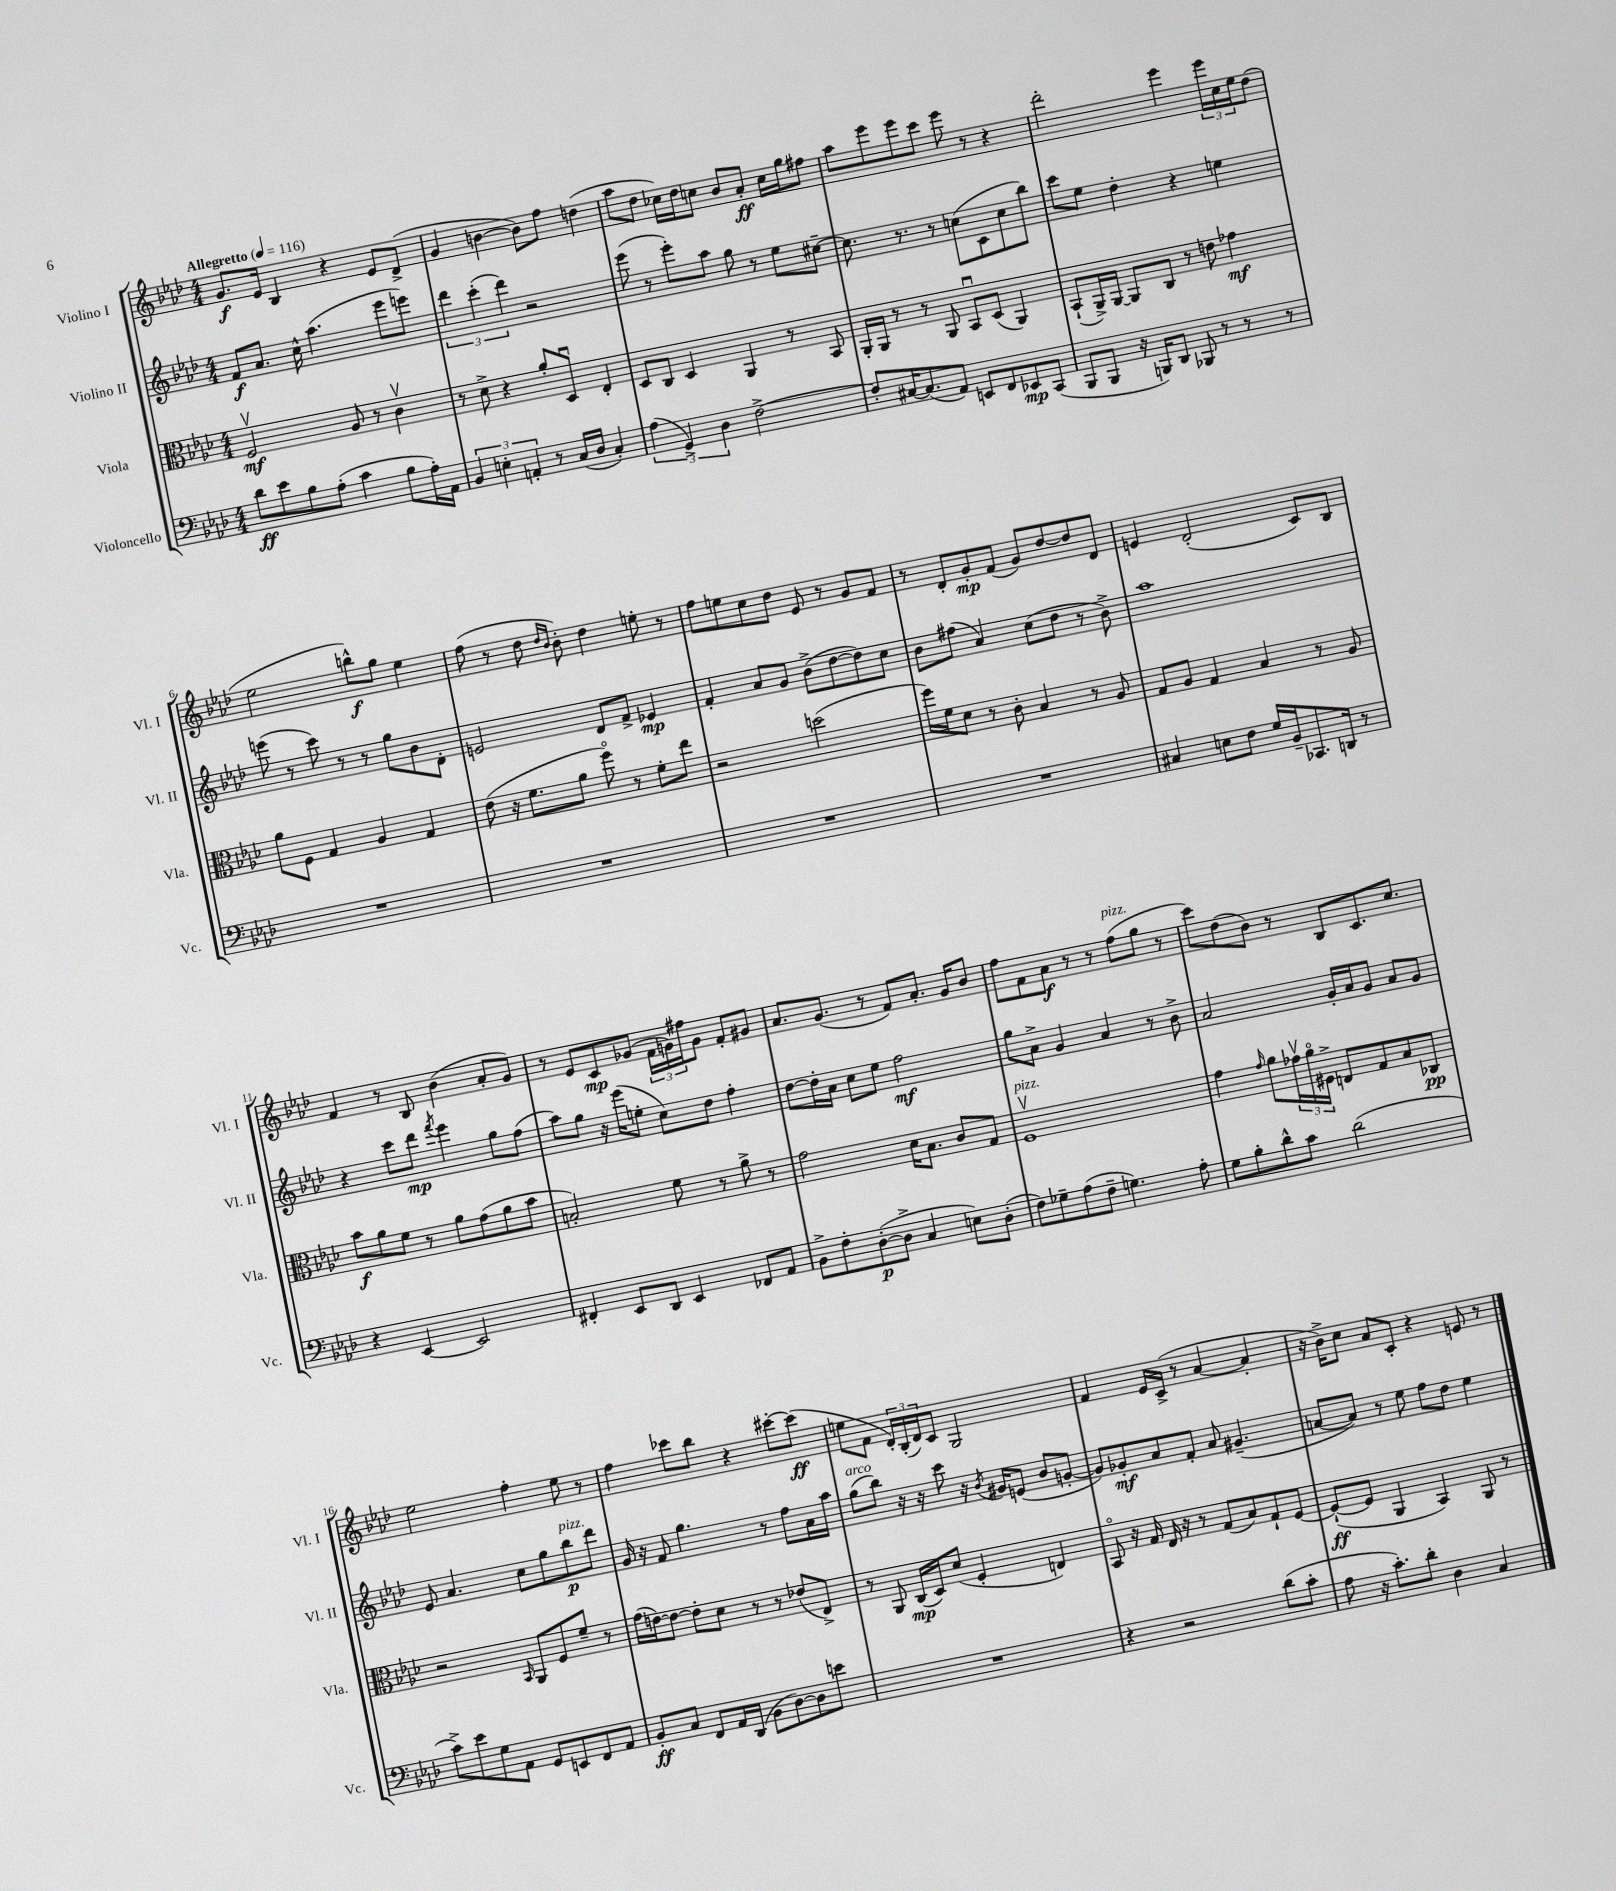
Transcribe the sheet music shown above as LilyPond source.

<<
\new StaffGroup <<
\new Staff = "s0" \with { instrumentName = "Violino I" shortInstrumentName = "Vl. I" } {
    \clef treble \key aes \major \numericTimeSignature \time 4/4 \tempo "Allegretto" 4 = 116
    g'8.\f ees'16 bes4 r4 ees'8 des'8->( |
    g'4 b'4~ b'8) f''8 d''4( |
    aes''8 des''8 ces''16) des''16 c''8 bes'8 aes'8-.\ff c''16 g''16 fis''8 |
    aes''8 ees'''8 ees'''8 c'''8 ees'''8 r8 r4 |
    des'''2-. ees'''4 \tuplet 3/2 { ees'''16 c''16 ees''16 } des''8( |
    ees''2 b''8-^\f) g''8 ees''4 |
    f''8( r8 des''8 \grace { des''16 bes'16 } bes'8-.) des''4 e''8-. r8 |
    f''8 e''8 c''8 des''8 ees'8 r8 g'8 f'8 |
    r8 des'8-. g'8-.\mp f'8( g'8) des''8~ des''8 des'8 |
    e'4 des'2-.( c'8) bes8 |
    f'4 r8 bes8 bes'4( aes'8-. g'8) |
    r8 ees'8 c'8\mp ges'8( \tuplet 3/2 { f'16 g'16) fis''16 } g'8 f'8-. gis'8 |
    aes'8. g'8.( r8 f'8) aes'8.-. g'16 bes'8 |
    f''8 f'8 aes'8\f r8 r8 f''8^\markup { \italic "pizz." }( g''8 r8 |
    c'''8) des''8( bes'8) r8 bes8 c'8. c''8. |
    ees''2 f''4-. ees''8 r8 |
    f''4 ces'''8 bes''8 r4 cis'''8~-. cis'''8\ff( |
    e''8 f'8 \tuplet 3/2 { des'16-.) bes16-.( des'16) } c'8 g2 |
    f'4 ees'16 c'16->( r8 aes'4~ aes'4-. |
    r16 bes'16->) c''8 aes'8 c'8-. r4 e'8 r8 \bar "|." |
}
\new Staff = "s1" \with { instrumentName = "Violino II" shortInstrumentName = "Vl. II" } {
    \clef treble \key aes \major \numericTimeSignature \time 4/4
    f'8\f aes'8. c''16-^ aes''4.( ees'''8 e'''8) |
    \tuplet 3/2 { des'''4 c'''4-.( des'''4) } r2 |
    ees'''8( r8 ees'''8-.) aes''8 g''8 r8 ees''8 cis''8~-- |
    cis''8. r8. r8 c''8( c'8 c''8 bes''8) |
    c'''8 ees''8 des''4-. r4 e''4 |
    e'''8( r8 c'''8) r8 r8 g''8 bes'8 des'8-. |
    e'2 des'8 f'8-> ees'4\mp |
    f'4-. aes'8 g'8 bes'8->( des''8~ des''8) c''8 |
    bes'8 fis''8( aes'4) c''8( des''8 r8 bes'8->) |
    aes''1 |
    r4 c'''8 des'''8\mp \acciaccatura { f'''8 } ees'''4 g''8 f''8( |
    aes''8) g''8 r16 ees'''16( e''8-. c''8) des''8 f''4-. |
    des''8~ des''16-. aes'16 c''8 ees''8 f''2\mf |
    g''8 aes'8-> g'4 aes'4 r8 bes'8-> |
    aes'2 g'16-. aes'16 g'8 aes'8 g'8 |
    ees'8 aes'4. c''8 g''8 bes''8\p^\markup { \italic "pizz." } des'''8 |
    g'16 r16 f'8 g''4. r8 f''8 aes'16 aes''16 |
    g''8^\markup { \italic "arco" }( bes''8) r16 r16 c'''8 r16 \acciaccatura { bes'8 } gis'16 e'8( bes'8 g'8~-. |
    g'8) ges'8-.\mf aes'8 f'8-. aes'8 gis'4.--( |
    a'8~ a'8) r8 ees''8 f''8 des''8 ees''4 \bar "|." |
}
\new Staff = "s2" \with { instrumentName = "Viola" shortInstrumentName = "Vla." } {
    \clef alto \key aes \major \numericTimeSignature \time 4/4
    f2\upbow\mf aes8 r8 c'4\upbow |
    r8 des'8-> r4 aes'8-. des8\downbow ees4-. |
    des8 c8 des4 aes,4 r8 bes,8 |
    aes,16-. aes,16 r8 r8 aes,8 bes,8\downbow des8( aes,4) |
    bes,8-!( aes,16->) aes,16~ aes,8 c8 r8 e'8 ges'4\mf |
    aes'8 f8 g4 aes4 g4 |
    ees'8( r16 f'8. aes'8 f''8\flageolet) r8 f'8-. ees''8 |
    r2 d''2( |
    f''16) f'16 des'8 r8 c'8-. bes4 r8 aes8 |
    g8 aes8 g4 bes4 r8 aes8 |
    bes'8\f aes'8 f'8 r8 aes'8 g'8( aes'8 bes'8 |
    b2-.) f'8 r8 aes'8-> r8 |
    g'2 des'16 bes8. c'8 g8 |
    f1\upbow^\markup { \italic "pizz." } |
    g'4 \grace { g'16 } aes'8 \tuplet 3/2 { ges'16\upbow aes'16\flageolet fis16-> } e8 g8 bes8 ces8\pp |
    r2 \grace { bes,16 } aes,8 f8 f'8-- r8 |
    g'16( e'16~) e'8~ e'8-. des'8 r8 r8 ees'8( ees8->) |
    r8 aes,8 c16\mp( des16) des'8( f4-. e4) |
    bes,8\flageolet r16 g16 ees16 r16 r8 g8( bes8) g8-! f8~ |
    f8~-!\ff( f8 aes,4 bes,4) aes,8 r8 \bar "|." |
}
\new Staff = "s3" \with { instrumentName = "Violoncello" shortInstrumentName = "Vc." } {
    \clef bass \key aes \major \numericTimeSignature \time 4/4
    des'8\ff ees'8 bes8 aes8-.( c'4 bes8 aes16-.) aes,16 |
    \tuplet 3/2 { bes,4 e4-. a,4-. } r8 c16( des16 c4-.) |
    \tuplet 3/2 { aes4( g,4->) des4 } f2~-> |
    f8-. cis16~ cis8.( aes,8) e,8 f,8 ees,8\mp c,8( |
    bes,,8 bes,,8 r16 b,,16) des,8 bes,,8 r8 r8 r8 |
    R1 |
    R1 |
    R1 |
    R1 |
    cis4 e8 f8 g16 bes,16-- ces,8. d,16 r8 |
    r4 ees,4~ ees,2 |
    fis,4-. ees,8 des,8 ees,4 fes,8 aes,8 |
    bes,8-> f8-. des8~-.\p( des8-> c4 e8) des8-.( |
    f8) ges8-- aes8( f8-- g4.) aes8-. |
    g8 bes8-. des'8-^ c'8 des'2( |
    c'8->) ees'8 g8 aes,8 g,8 e,8 f,8 aes,8 |
    bes,8-.\ff c8 f,8 aes,16 des,16( bes,8 des8~) des8 e'8 |
    R1 |
    r4 r2 des'8( c'8-. |
    aes8 r16 c'8.-.) des'8-. des4 c4 \bar "|." |
}
>>
>>
